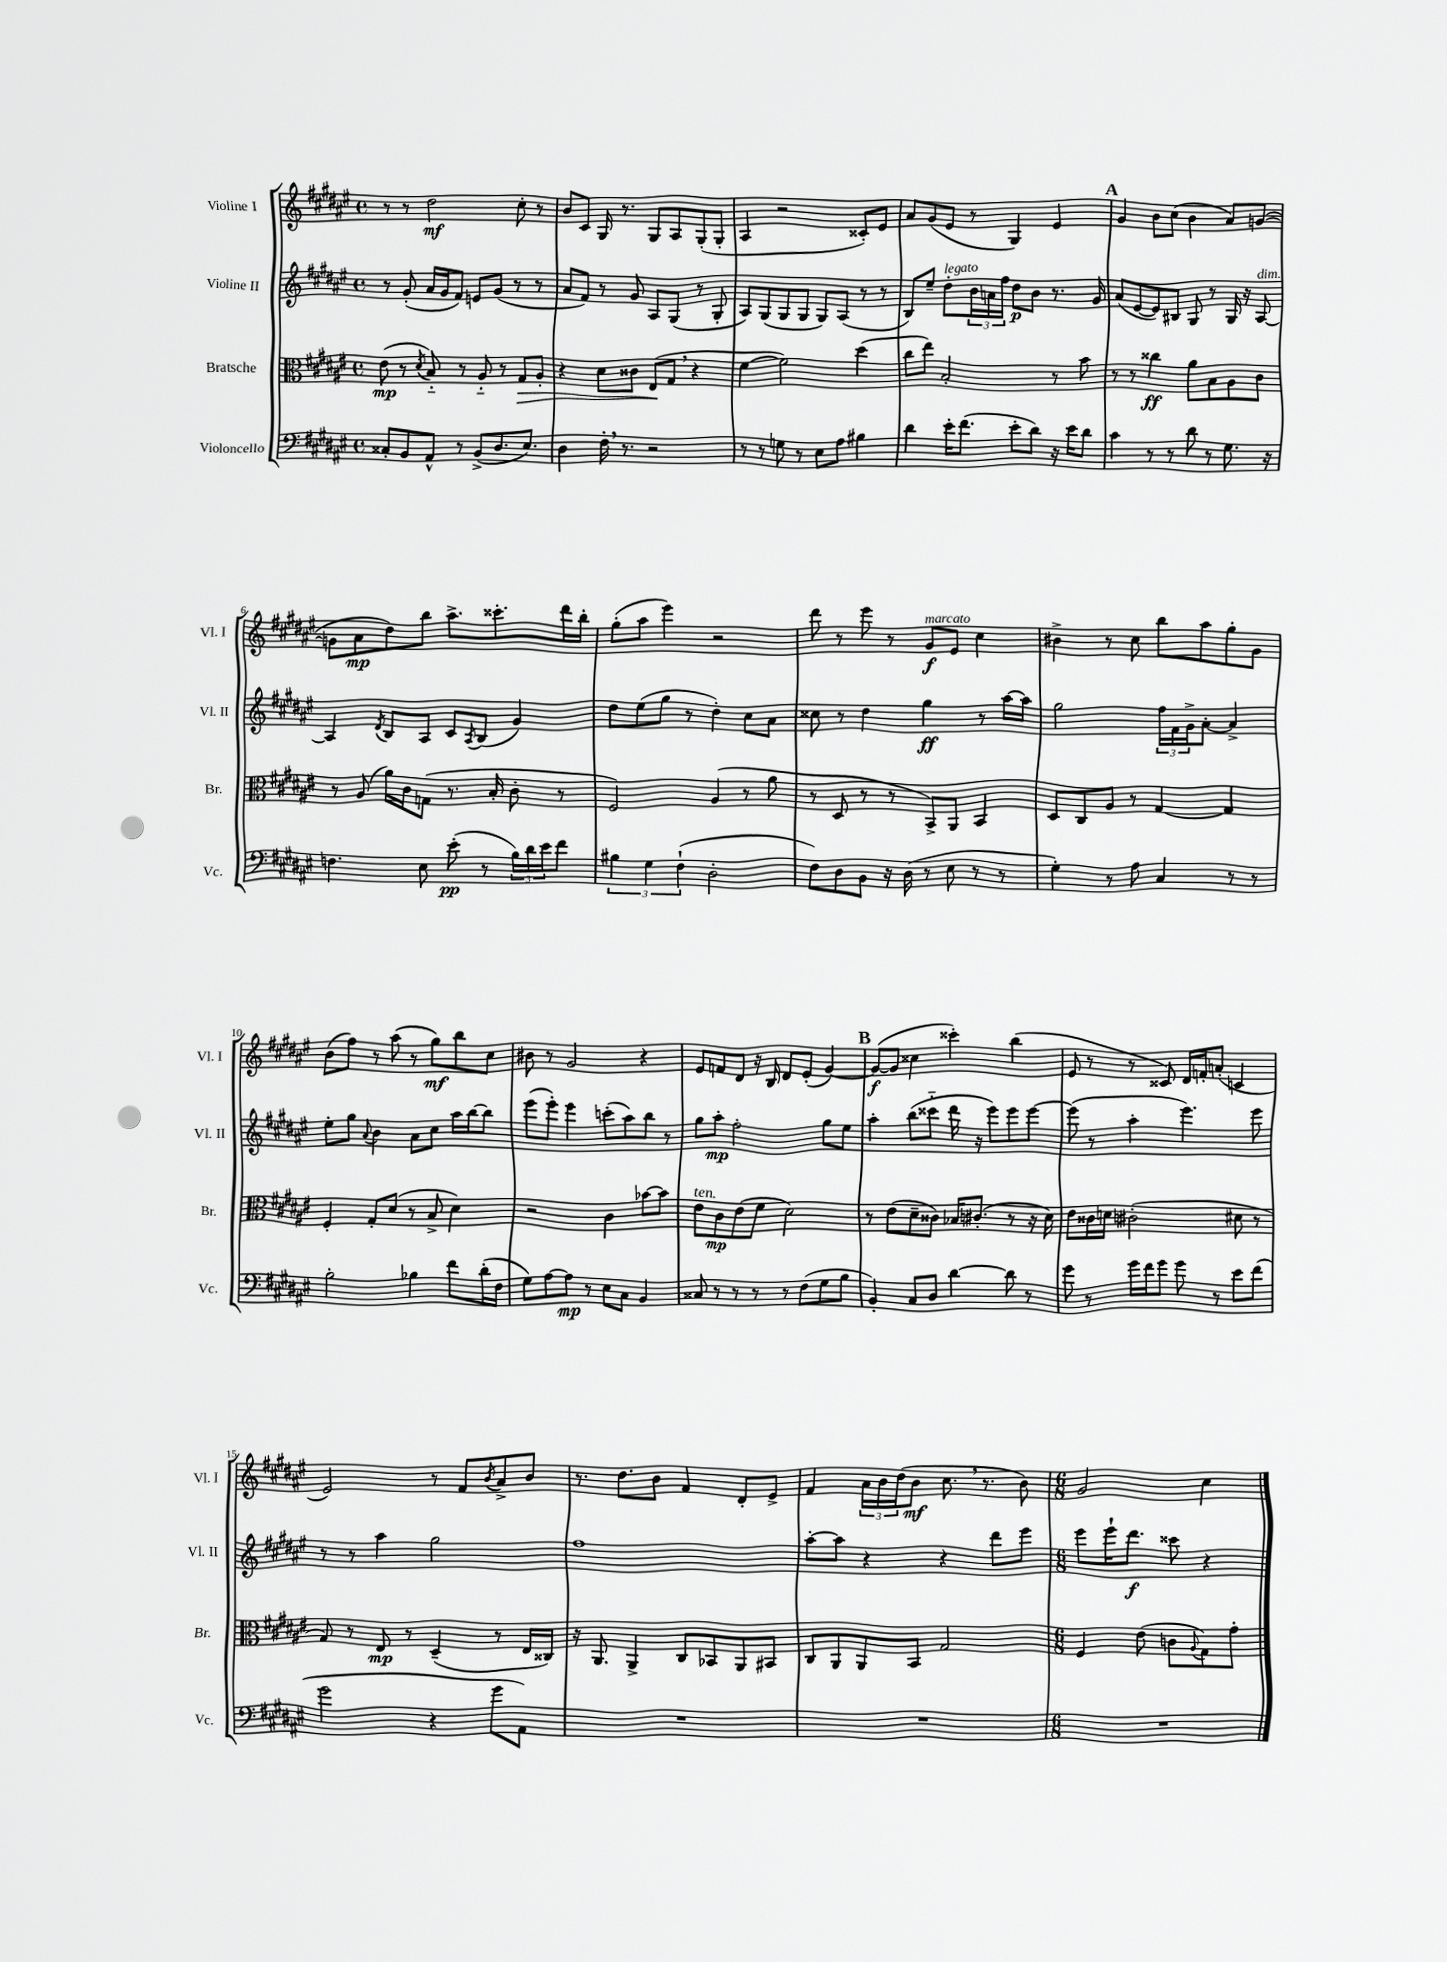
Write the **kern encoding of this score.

**kern	**kern	**kern	**kern
*staff4	*staff3	*staff2	*staff1
*clefF4	*clefC3	*clefG2	*clefG2
*k[f#c#g#d#a#e#]	*k[f#c#g#d#a#e#]	*k[f#c#g#d#a#e#]	*k[f#c#g#d#a#e#]
*M4/4	*M4/4	*M4/4	*M4/4
*met(c)	*met(c)	*met(c)	*met(c)
8C##'	(8e#	8r	8r
8BB	8r	(8g#'	8r
.	8qd#	.	.
8AA#^^	8B'~)	16a#	2dd#
.	.	16g#	.
8r	8r	8f#)	.
(8BB^	8A#'~	8e	.
8.D#	8r	(8g#	.
.	8G#	8r	8cc#'
8.E#)	.	.	.
.	8A#'	8r	8r
=	=	=	=
4D#	4r	8a#	8b
.	.	8f#)	8c#
16F#'	8d#	8r	16G#
8.r	.	.	8.r
.	8c##	8g#	.
2r	(8E#	8A#	8G#
.	8G#	(8G#	8A#
.	4r	8r	(8G#'
.	.	8G#'	8G#'
=	=	=	=
8r	[4f#	8A#)	4A#
8r	.	(8G#	.
8G	2f#])	8G#	2r
8r	.	8G#	.
8E#	.	8G#)	.
8A#	.	(8A#	.
4B#	(4dd#	8r	8c##')
.	.	8r	8e#
=	=	=	=
4d#	8cc#	8B)	8a#
.	8ee#)	8ee#~	(8g#
16e#'	2B'	8dd#'	8e#
(8.f#	.	.	.
.	.	24b	8r
.	.	24a	.
.	.	24ff#	.
8e#'	.	8dd#	4G#)
8d#)	.	8b	.
16r	8r	8.r	4e#
16e#	.	.	.
8d#	8b	.	.
.	.	16g#	.
=	=	=	=
4c#	8r	(8a#	4g#
.	8r	[8e#	.
8r	4cc##	8e#])	8b
8r	.	8B#	(8cc#
8d#	8a#	8G#	4b
8r	8B	8r	.
8.G#	8A#	16G#	8a#)
.	.	16r	.
.	8c#	[8A#	([8g
16r	.	.	.
=	=	=	=
4.F	8r	4A#]	8g]
.	(8A#	.	8a#
.	.	8qd#	.
.	16a#)	8B	8dd#)
.	16c#	.	.
8E#	(8G	8A#	8bb
(8e#'	8.r	8c#	8.aa#^
.	.	8qA#	.
8r	.	(8B	.
.	16B'	.	8.ccc##'
24B)	8c#'	4g#)	.
24d#	.	.	.
24e#	.	.	.
8f#	8r	.	16ddd#
.	.	.	16bb'
=	=	=	=
6B#	2F#)	8dd#	(8gg#'
.	.	(8ee#	8aa#
6G#	.	.	.
.	.	8gg#	4eee#)
(6F#`	.	.	.
.	.	8r	.
2D#'	(4A#	4dd#')	2r
.	8r	8cc#	.
.	8a#	8a#	.
=	=	=	=
8F#)	8r	8cc##	8ddd#
8D#	8D#	8r	8r
8BB	8r	4dd#	8eee#
16r	8r	.	8r
(16D#	.	.	.
8r	8BB^)	4gg#	8g#
8E#	8AA#	.	8e#
8r	4BB	8r	4cc#
8r	.	[16aa#	.
.	.	16aa#]	.
=	=	=	=
4G#')	8D#	2gg#	4b#^
.	8C#	.	.
8r	8A#	.	8r
8A#	8r	.	8cc#
4C#	[4G#	24ff#	8bb
.	.	24f#	.
.	.	24g#^	.
.	.	[8a#'	8aa#
8r	4G#]	4a#^]	8gg#'
8r	.	.	8g#
=	=	=	=
2B'	4F#'	8ee#'	(8b
.	.	8gg#	8ff#)
.	.	8qqa#	.
.	8G#'	4b	8r
.	(8d#	.	(8aa#
4B-	8r	8a#	8r
.	8B^	8cc#	8gg#)
8f#	4d#)	16aa#	8bb
.	.	[16bb	.
(16d#'	.	8bb]	8cc#
16F#	.	.	.
=	=	=	=
8G#)	2r	(8eee#	8b#
[8A#	.	8eee#')	8r
8A#]	.	4eee#	2g#
8r	.	.	.
8E#	4c#	(8ccc'	.
8C#	.	8aa#)	.
4BB	[8b-	8bb	4r
.	8b-]	8r	.
=	=	=	=
8C##	8e#	8gg#	8e#
8r	8c#	8aa#'	8f
8r	(8e#	2ff#'	8d#
8r	8f#	.	16r
.	.	.	16B
8r	2d#)	.	8d#
(8F#	.	.	(8e#'
8G#	.	8gg#	[4g#)
8B	.	8ee#	.
=	=	=	=
4BB')	8r	4aa#'	(8g#_
.	(8e#	.	8g#]
8C#	8d#~	(8bb	4cc##
8D#	8c##)	8ccc##'~	.
[4d#	16B-	16ddd#	4ccc##')
.	(8.c#'	16r	.
.	.	8eee#)	.
8d#]	8r	8eee#	(4bb
8r	16r	[8eee#	.
.	16d#)	.	.
=	=	=	=
8g#	8e#	(8eee#]	8e#
8r	16c##	8r	8r
.	16d	.	.
16g#	(2c#'	4aa#'	8r
16f#	.	.	.
8g#	.	.	8c##)
8g#	.	4.eee#)	16d#
.	.	.	16f'
8r	.	.	(8a'
8e#	8d#	.	4c
(8f#	8r	8eee#	.
=	=	=	=
2g#	8G#)	8r	2e#)
.	8r	8r	.
.	8E#	4aa#	.
.	8r	.	.
4r	(4D#~	2gg#	8r
.	.	.	8f#
.	.	.	8qb
8g#	8r	.	8a#^
8AA#)	16E#	.	8b
.	16C##)	.	.
=	=	=	=
1r	16r	1ff#	8.r
.	8.AA#	.	.
.	.	.	8.dd#
.	4AA#^	.	.
.	.	.	8b
.	8C#	.	4f#
.	8BB-	.	.
.	8AA#	.	8d#'
.	8BB#	.	8e#^
=	=	=	=
1r	8C#	[8aa#'	4f#
.	8AA#	8aa#]	.
.	8AA#	4r	24a#
.	.	.	24b
.	.	.	(24dd#
.	8BB	.	8b
.	2G#	4r	8.cc#
.	.	.	8.r
.	.	8ddd#	.
.	.	8eee#	8b)
=	=	=	=
*M6/8	*M6/8	*M6/8	*M6/8
2.r	4F#	8eee#	2g#
.	.	16eee#`	.
.	.	8.ddd#	.
.	(8e#	.	.
.	8c	8ccc##	.
.	8qqA#	.	.
.	8G#)	4r	4cc#
.	8g#'	.	.
==	==	==	==
*-	*-	*-	*-
